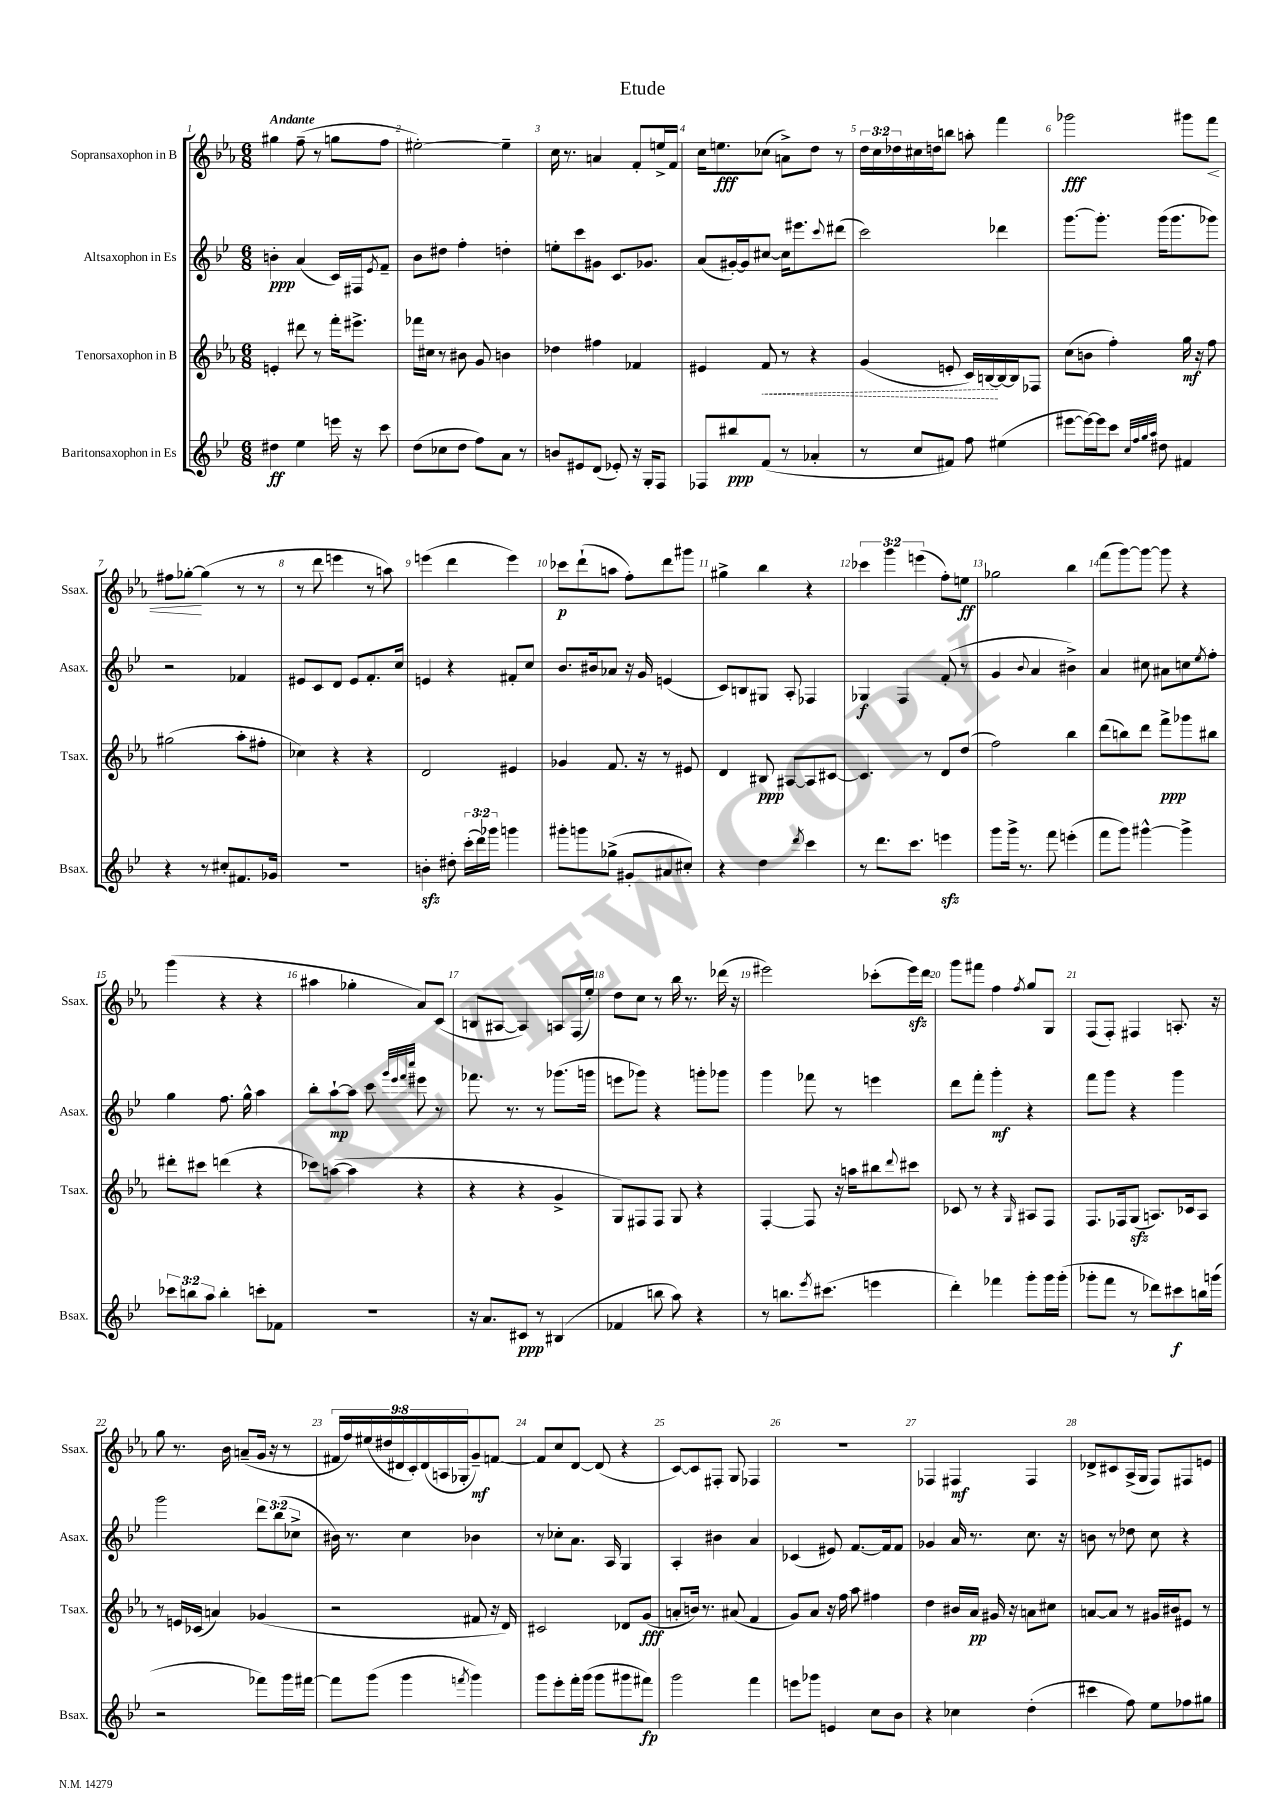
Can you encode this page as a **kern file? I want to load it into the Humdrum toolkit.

**kern	**kern	**kern	**kern
*staff4	*staff3	*staff2	*staff1
*clefG2	*clefG2	*clefG2	*clefG2
*k[b-e-]	*k[b-e-a-]	*k[b-e-]	*k[b-e-a-]
*M6/8	*M6/8	*M6/8	*M6/8
4dd#\	4e'/	4b'\	4gg#\
4ee-\	8ddd#\	(4a/	(8ff~\
.	8r	.	8r
16eee\	16fff'\LK	16c/LL)	8gg\L
16r	8.eee#^\J	16F#/J	.
.	.	8qe-/	.
8ccc\	.	8f~/J	8ff\J
=	=	=	=
(8dd\L	16fff-\LL	8b-\L	[2ee#'\)
.	16cc#\JJ	.	.
8cc-\	8r	8dd#\J	.
8dd\J	8b#\	4ff'\	.
8ff\L)	8g/	.	.
8a\J	4b\	4dd'\	4ee#~\]
8r	.	.	.
=	=	=	=
8b/L	4dd-\	8ee'\L	16cc\
.	.	.	8.r
8e#/	.	8ccc\	.
(8d/J	4ff#\	8g#\J	4a/
8e-'/)	.	8.c/L	.
16r	4f-/	.	8f'/L
16G'/LK	.	8.g-/J	.
8F/J	.	.	16ee^/L
.	.	.	16f/JJ
=	=	=	=
8F-/L	4e#/	(8a/L	16cc\LK
.	.	.	8.ee\
8bb#/	.	[16g#'/L)	.
.	.	16g#/]J	.
(8f/J	8f/	[8cc#/J	(8cc-\J
8r	8r	16cc#\]LK	8a^\L)
.	.	8.eee#\	.
4a-'/	4r	.	8dd\J
.	.	8qqccc/	.
.	.	(8ddd#\J	8r
=	=	=	=
8r	(4g/	2ccc\)	24dd\LL
.	.	.	24cc\
.	.	.	24dd-\
8cc/L	.	.	16cc#\
.	.	.	16dd\J
8f#/J)	8e'/	.	8bb\J
8ff\	16c/LL)	.	8aa'\
.	[16B/	.	.
(4ee#\	16B/_	4ddd-\	4fff\
.	16B/]J	.	.
.	8F-/J	.	.
=	=	=	=
[8eee#\L	(8cc\L	[8.ggg\L	2ggg-\
16eee#\_L)	8b\J	.	.
16eee#\]J	.	8.ggg'\]J	.
8ccc\J	4ff'\)	.	.
32qqcc/LLL	.	.	.
32qqff/	.	.	.
32qqgg/	.	.	.
32qqaa/JJJ	.	.	.
8dd#\	.	(16ggg\LK	.
.	.	8.ggg\	.
4f#/	16gg\	.	8ggg#\L
.	16r	.	.
.	8ff\	8ggg-\J)	8fff\J
=	=	=	=
4r	(2gg#\	2r	8ff#\L
.	.	.	[8gg-'\J
8r	.	.	(4gg-\]
8cc#'/L	.	.	.
8.f#/	8aa-'\L	4f-/	8r
.	8ff#'\J	.	8r
16g-/Jk	.	.	.
=	=	=	=
2.r	4cc-\)	8e#/L	8r
.	.	8c/	8ddd\
.	4r	8d/J	4eee\
.	.	8e#/L	.
.	4r	8.f'/	8r
.	.	.	8aa\)
.	.	16cc/Jk	.
=	=	=	=
4b'\	2d/	4e/	(4eee\
8dd#'\	.	4r	4ddd\
(24ccc'\LL	.	.	.
24ddd\)	.	.	.
24ggg-\JJ	.	.	.
4ggg\	4e#/	8f#'/L	4eee\)
.	.	8cc/J	.
=	=	=	=
8ggg#'\L	4g-/	8.b-/L	8ccc-\L
8ggg\	.	.	(8ddd`\
.	.	16b#/k	.
(8gg-^\J	8.f/	8a-/J	8aa\J
8g#'/L	.	16r	8ff'\L)
.	16r	16g/	.
8a#/	8r	(4e/	8ddd\
8cc#'/J)	8e#/	.	8ggg#\J
=	=	=	=
4r	4d/	8c/L)	4gg#^\
.	.	8B/	.
4dd\	8B#/	8G#/J	4bb-\
.	[8A#/L	8A'/	.
8qddd/	.	.	.
4ccc\	8A#/]	4F-/	4r
.	[8c#/J	.	.
=	=	=	=
8r	4.c#/]	4G-/	6ccc-\
8.ddd\L	.	.	.
.	.	.	6ggg\
.	.	4F/	.
8.ccc\J	.	.	.
.	.	.	(6eee\
.	8r	.	.
4eee\	8d/L	(8f'/	8ff'\L)
.	(8dd/J	8r	8ee\J
=	=	=	=
8ggg\L	2ff\)	4g/	2gg-\
16ggg^\Jk	.	.	.
8.r	.	.	.
.	.	8qqb-/	.
.	.	4a/	.
8fff\	.	.	.
(4eee'\	4bb-\	4b#^\)	4bb-\
=	=	=	=
8fff\L	(8ddd\L	4a/	(8fff\L
8ggg\J)	8bb\)	.	[8ggg\)
[4ggg#^^\	8ddd\J	8cc#\	8ggg\_J
.	8fff^\L	8a#\L	8ggg\]
4ggg#^\]	8ggg-\	8cc\	4r
.	.	8qee-/	.
.	8bb#\J	8ff'\J	.
=	=	=	=
12ccc-\L	8ddd#'\L	4gg\	(4ggg\
12bb\	.	.	.
.	8ccc#\J	.	.
12aa\J	.	.	.
4bb'\	(4ddd\	8.ff\	4r
.	.	16gg^^\	.
8ccc'\L	4r	4aa\	4r
8f-\J	.	.	.
=	=	=	=
2.r	8ccc-\L)	8bb-'\L	4aa#\
.	([8aa\J	[8aa`\	.
.	4aa\]	8aa\]J	4gg-'\
.	.	8ccc\	.
.	.	32qqggg/LLL	.
.	.	32qqeee-/	.
.	.	32qqfff/	.
.	.	32qqcccc/JJJ	.
.	4r	8eee#\	8a-/L)
.	.	8r	(8c/J
=	=	=	=
16r	4r	8.fff-\	8B/L
8.a/L	.	.	.
.	.	.	[8A#/J
.	.	8.r	.
8c#/J	4r	.	4A#/])
8r	.	8r	.
(4B#/	4g^/	(8.ggg-\L	8A/L
.	.	.	(16F/L
.	.	16ggg\Jk	16ee-'/JJ)
=	=	=	=
4f-/	8G/L)	8eee\L	8dd\L
.	8F#/	8ggg-\J)	8cc\J
8bb\	8F#/J	4r	8r
8aa\)	8G/	.	16bb-\
.	.	.	8.r
4r	4r	8ggg'\L	.
.	.	8ggg-\J	(16ddd-\
.	.	.	16r
=	=	=	=
8r	[4F'/	4ggg\	2eee#\)
8.bb\L	.	.	.
.	8F/]	8fff-\	.
8qeee-/	.	.	.
(8.ccc#\J	.	.	.
.	16r	8r	.
.	16aa\LK	.	.
4eee\	8bb#\	4eee\	(8ccc-'\L
.	8qqddd/	.	.
.	8ccc#\J	.	16eee#\L)
.	.	.	16ddd\JJ
=	=	=	=
4ddd'\)	8c-/	8ddd\L	8ggg\L
.	8r	8fff'\J	8fff#\J
4fff-\	4r	4ggg'\	4ff\
.	16qqG/	.	8qff/
8ggg'\L	8A#/L	4r	8gg/L
16ggg\L	8F/J	.	8G/J
(16ggg'\JJ	.	.	.
=	=	=	=
8ggg-'\L	8.F/L	8fff\L	(8F/L
8fff\J	.	8ggg\J	8F'/J)
.	16F-/k	.	.
8r	(8G/J	4r	4F#/
8ddd-\L)	8.A/L)	.	.
8ccc#\	.	4ggg\	8.A'/
.	16c-/k	.	.
16bb\L	8A/J	.	.
(16ggg\JJ	.	.	16r
=	=	=	=
2r	8r	2ggg\	8gg\
.	16e/LL	.	8.r
.	(16c-/JJ	.	.
.	4a/)	.	.
.	.	.	16b-\
.	.	.	(8a~/L
8fff-\L)	(4g-/	12ddd\L	16g/Jk
.	.	.	16r
.	.	(12bb-\	.
16ggg\L	.	.	8r
.	.	12cc-^\J	.
[16fff#\JJ	.	.	.
=	=	=	=
8fff#\]L	2r	16b#\)	18f#/LL
.	.	.	18ff/)
.	.	8.r	.
.	.	.	(18ee#/
(8ggg\J	.	.	.
.	.	.	18dd#/
.	.	.	18d#/
4ggg\	.	4cc\	.
.	.	.	18c'/)
.	.	.	(18d#/
.	.	.	18A/
.	.	.	18G-'/J
8qfff/	.	.	.
4ggg\)	8f#/	4b-\	8g~/)
.	16r	.	[8f/J
.	16d/)	.	.
=	=	=	=
8ggg\L	2c#/	8r	8f/]L
8eee-'\	.	8cc-'\L	8cc/
16fff'\L	.	8.a\J	[8d/J
(16ggg\JJ	.	.	.
8ggg\L	.	.	(8d/]
.	.	16A/	.
8ggg#\	8d-/L	4G/	4r
8fff#\J)	(8g/J	.	.
=	=	=	=
2ggg\	8a'/L	4A'/	[8c/L)
.	16b/Jk)	.	8c/]
.	8.r	.	.
.	.	4b#\	8F#'/J
.	(8a#/	.	8G/
4fff\	4f/	4a/	4F-/
=	=	=	=
8eee\L	8g/L)	(4c-/	2.r
8ggg-\J	8a-/J	.	.
4e/	16r	8e#/)	.
.	16ff\	.	.
.	8aa-\	[8.f/L	.
8cc\L	4ff#\	.	.
.	.	16f/]k	.
8b-\J	.	8f/J	.
=	=	=	=
4r	4dd\	4g-/	4F-/
4cc-\	16b#/LL	16a/	4F#/
.	16a-/JJ	8.r	.
.	16g#/	.	.
.	16r	.	.
(4dd'\	8a\L	8.cc\	4F#/
.	8cc#\J	.	.
.	.	16r	.
=	=	=	=
4ccc#\	[8a/L	8b\	8d-^/L
.	8a/]J	8r	8c#/
8ff\)	8r	8dd-\	(16A-^/L
.	.	.	16G/JJ
8ee-\L	16g#/LL	8cc\	8F/L)
.	16b#/J	.	.
8ff-\	8e#/J	4r	8F#/
8gg#\J	8r	.	8e/J
==	==	==	==
*-	*-	*-	*-
